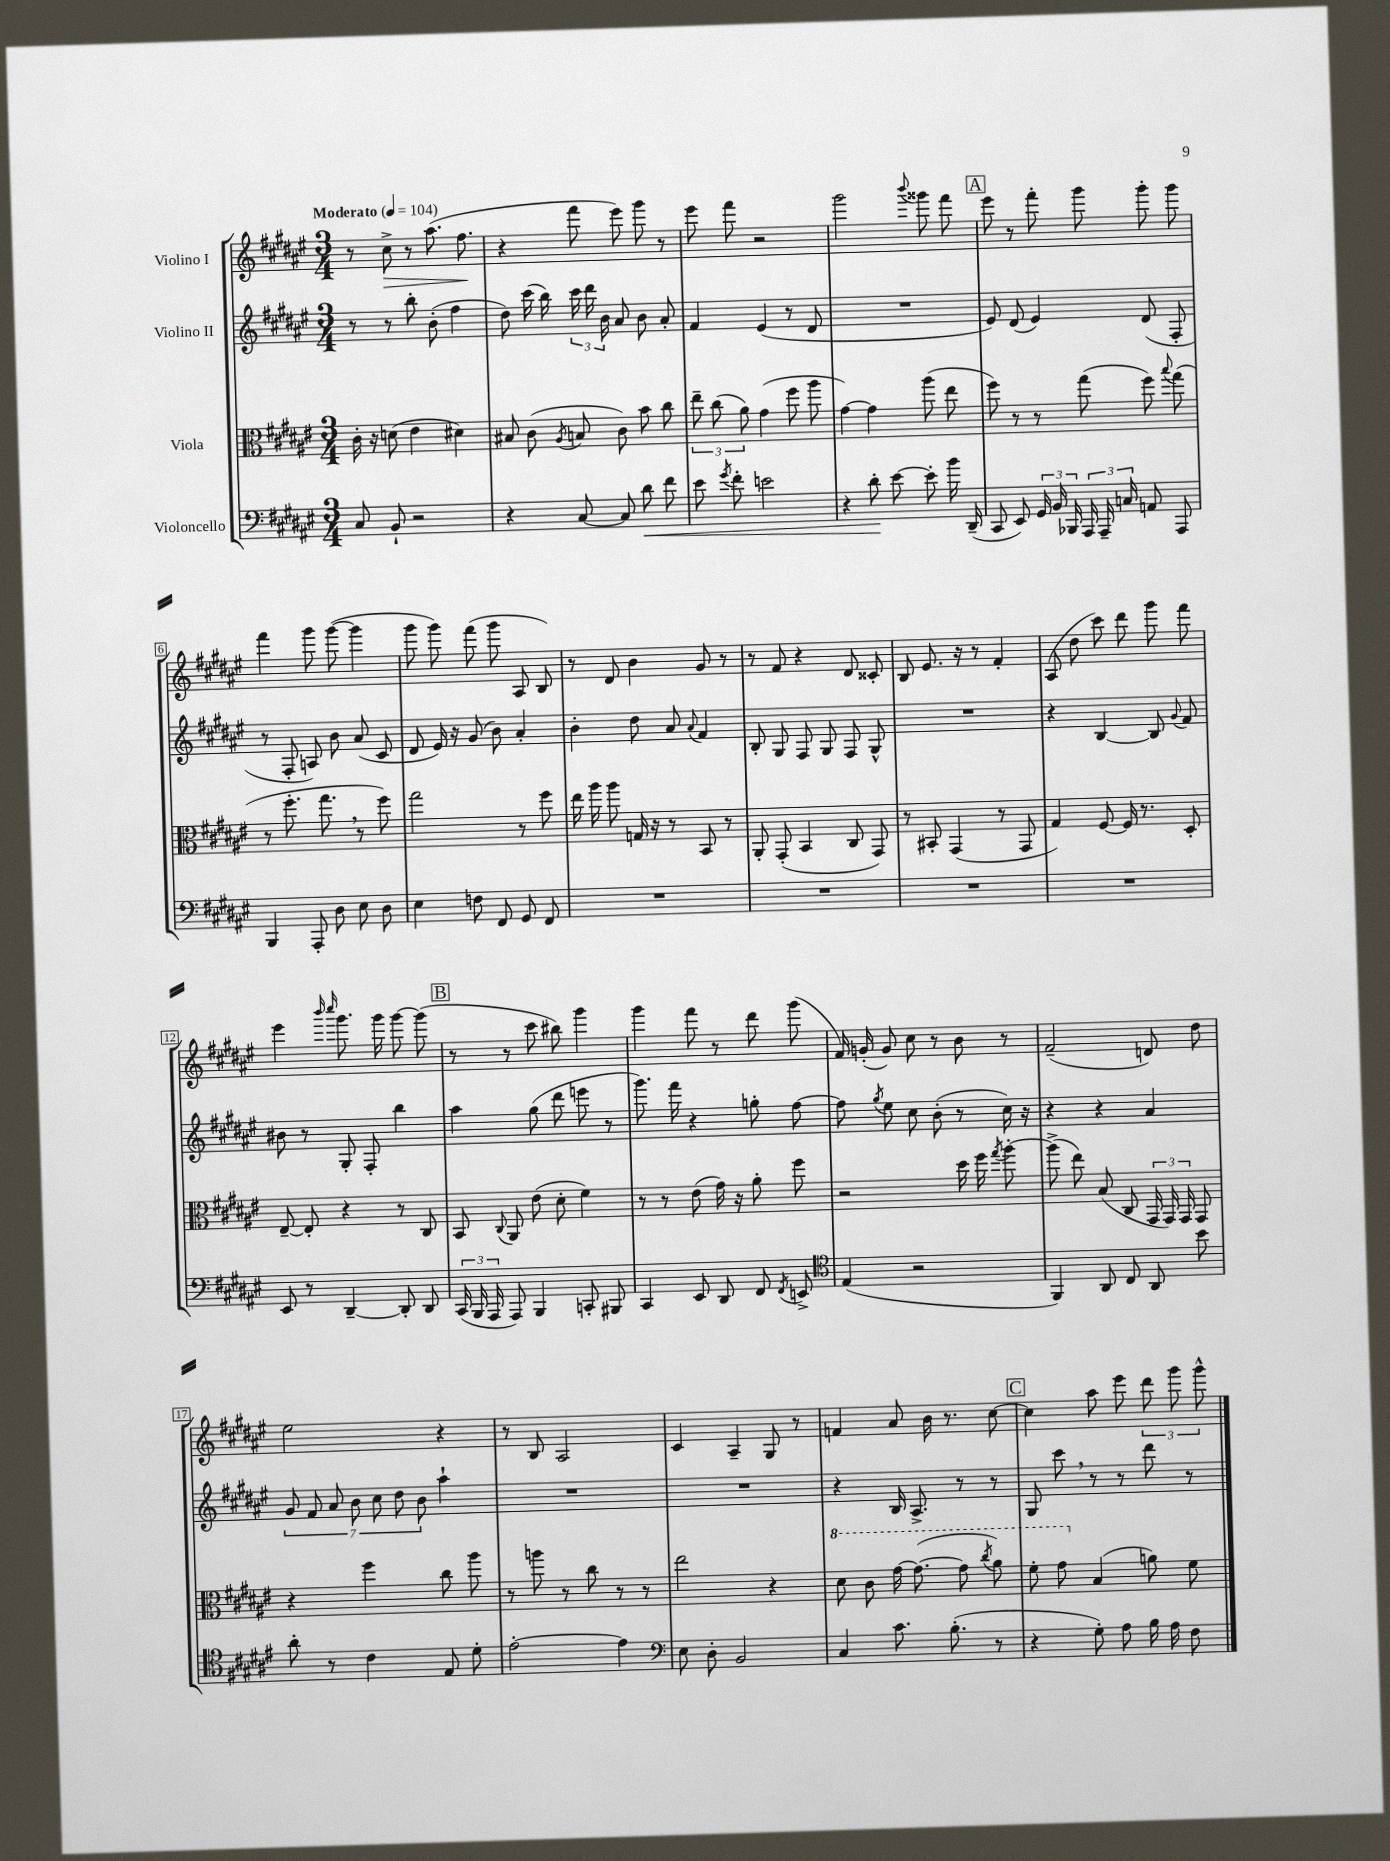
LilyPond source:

<<
\new StaffGroup <<
\new Staff = "s0" \with { instrumentName = "Violino I" } {
    \clef treble \key fis \major \numericTimeSignature \time 3/4 \tempo "Moderato" 4 = 104
    \autoBeamOff r8 cis''8->\> r8 ais''8.( fis''8.\! |
    r4 fis'''8 eis'''8) gis'''8 r8 |
    eis'''8 fis'''8 r2 |
    gis'''2 \appoggiatura { b'''8 } gisis'''8 fis'''8 |
    \mark \markup { \box "A" } eis'''8 r8 fis'''8-. gis'''8 gis'''8-. gis'''8 |
    fis'''4 gis'''8 gis'''8~( gis'''4 |
    gis'''8 gis'''8) fis'''8( gis'''8 ais8 b8) |
    r8 dis'8 b'4 gis'8 r8 |
    r8 fis'8 r4 dis'8 cisis'8-. |
    b8 eis'8. r16 r8 fis'4-. |
    ais8( dis''8 cis'''8) dis'''8 gis'''8 fis'''8 |
    eis'''4 \grace { b'''16 cis''''16 } gis'''8. gis'''16 gis'''8~ gis'''8( |
    \mark \markup { \box "B" } r8 r8 cis'''8 bis''8) gis'''4 |
    gis'''4 fis'''8 r8 dis'''8 gis'''8( |
    fis'16) g'16-.( g'8) cis''8 r8 b'8 r8 |
    fis'2--( d'8) dis''8 |
    eis''2 r4 |
    r8 b8 ais2 |
    cis'4 ais4-- gis8 r8 |
    f'4 ais'8 b'16 r8. cis''8~ |
    \mark \markup { \box "C" } cis''4 ais''8 eis'''8 \tuplet 3/2 { dis'''8 gis'''8 gis'''8-^ } \bar "|." |
}
\new Staff = "s1" \with { instrumentName = "Violino II" } {
    \clef treble \key fis \major \numericTimeSignature \time 3/4
    \autoBeamOff r8 r8 b''8-. b'8-.( fis''4 |
    dis''8) cis'''16( b''16) \tuplet 3/2 { cis'''16 dis'''16 b'16 } ais'8 b'8 ais'8-. |
    fis'4 eis'4( r8 dis'8 |
    R2. |
    \mark \markup { \box "A" } eis'8) dis'8( eis'4) dis'8( fis8-. |
    r8 fis8-. a8) b'8 ais'8( cis'8 |
    dis'8 eis'16) r16 gis'8( b'8) ais'4-. |
    b'4-. dis''8 ais'8 \appoggiatura { ais'8 } fis'4 |
    b8-. gis8 fis8 gis8 fis8 gis8-^ |
    R2. |
    r4 b4~ b8 \appoggiatura { gis'8 } fis'8 |
    bis'8 r8 gis8-. fis8-. b''4 |
    \mark \markup { \box "B" } ais''4 gis''8( dis'''8 e'''8 r8 |
    gis'''8.) fis'''16 r4 g''8-. fis''8~ |
    fis''8 \acciaccatura { gis''8 } eis''8 cis''8 b'8-.( r8 cis''16) r16 |
    r4 r4 ais'4 |
    \tuplet 7/4 { gis'8 fis'8 ais'8 b'8 cis''8 dis''8 b'8 } ais''4-! |
    R2. |
    R2. |
    r4 b16 ais8.-> r8 r8 |
    \mark \markup { \box "C" } gis8 cis'''8 \breathe r8 r8 dis'''8 r8 \bar "|." |
}
\new Staff = "s2" \with { instrumentName = "Viola" } {
    \clef alto \key fis \major \numericTimeSignature \time 3/4
    \autoBeamOff cis'16-. r16 d'8( eis'4 dis'4) |
    bis8 cis'8( \acciaccatura { ais8 } b8 cis'8) b'8 cis''8 |
    \tuplet 3/2 { eis''8-- cis''8( ais'8) } gis'4( fis''8 ais''8 |
    gis'4~) gis'4 ais''8( eis''8 |
    \mark \markup { \box "A" } fis''8) r8 r8 gis''8( fis''8) \appoggiatura { b''8 } gis''8( |
    r8 fis''8.-. gis''8. \breathe r8 fis''8) |
    gis''2 r8 fis''8 |
    eis''16 ais''16 ais''8 g16 r16 r8 b,8 r8 |
    ais,8-. gis,8-.( b,4 cis8 gis,8) |
    r8 bis,8-. gis,4( r8 gis,8 |
    gis4) fis8~ fis16 r8. dis8-. |
    eis8~-- eis8-. r4 r8 cis8 |
    \mark \markup { \box "B" } b,8 \appoggiatura { cis8 } ais,8 eis'8( dis'8-. fis'4) |
    r8 r8 eis'8( gis'16) r16 ais'8-. fis''8 |
    r2 dis''16 fis''16 \acciaccatura { gis''8 } ais''8~-. |
    ais''8->( eis''8) b8( cis8 \tuplet 3/2 { gis,16 gis,16) gis,16 } gis,8 |
    r4 fis''4 cis''8 ais''8 |
    r8 a''8 r8 cis''8 r8 r8 |
    eis''2 r4 |
    \ottava #1 dis''8 cis''8 gis''16~ gis''8.~( gis''8 \acciaccatura { cis'''8 } ais''8) |
    \mark \markup { \box "C" } fis''8-. gis''8 \ottava #0 b4( a'8) fis'8 \bar "|." |
}
\new Staff = "s3" \with { instrumentName = "Violoncello" } {
    \clef bass \key fis \major \numericTimeSignature \time 3/4
    \autoBeamOff cis8 b,8-! r2 |
    r4 cis8~ cis8 dis'8\< fis'8 |
    eis'8 \acciaccatura { gis'8 } fis'8-. e'2 |
    r4 dis'8-.\! eis'8~ eis'8-. b'16 dis,16--( |
    \mark \markup { \box "A" } cis,8 eis,8) \tuplet 3/2 { gis,16 b,16 bes,,16 } \tuplet 3/2 { ais,,16 ais,,16-- c16 } a,8 ais,,8 |
    b,,4 ais,,8-. dis8 eis8 dis8 |
    eis4 f8 fis,8 gis,8 fis,8 |
    R2. |
    R2. |
    R2. |
    R2. |
    eis,8 r8 dis,4~-- dis,8-. dis,8 |
    \mark \markup { \box "B" } \tuplet 3/2 { cis,16( b,,16 ais,,16 } ais,,8) b,,4 c,8-. bis,,8 |
    cis,4 eis,8 dis,8 fis,8 \acciaccatura { fis,8 } e,8-> |
    \clef tenor eis4( r2 |
    fis,4) ais,8 cis8 ais,8 b'8 |
    ais'8-. r8 cis'4 eis8 dis'8-. |
    eis'2~-. eis'4 |
    \clef bass eis8 dis8-. b,2 |
    cis4 cis'8. b8.-.( r8 |
    \mark \markup { \box "C" } r4 gis8-.) ais8 b16 ais16 fis8 \bar "|." |
}
>>
>>
\layout { \context { \Score \override BarNumber.stencil = #(make-stencil-boxer 0.1 0.3 ly:text-interface::print) } }
